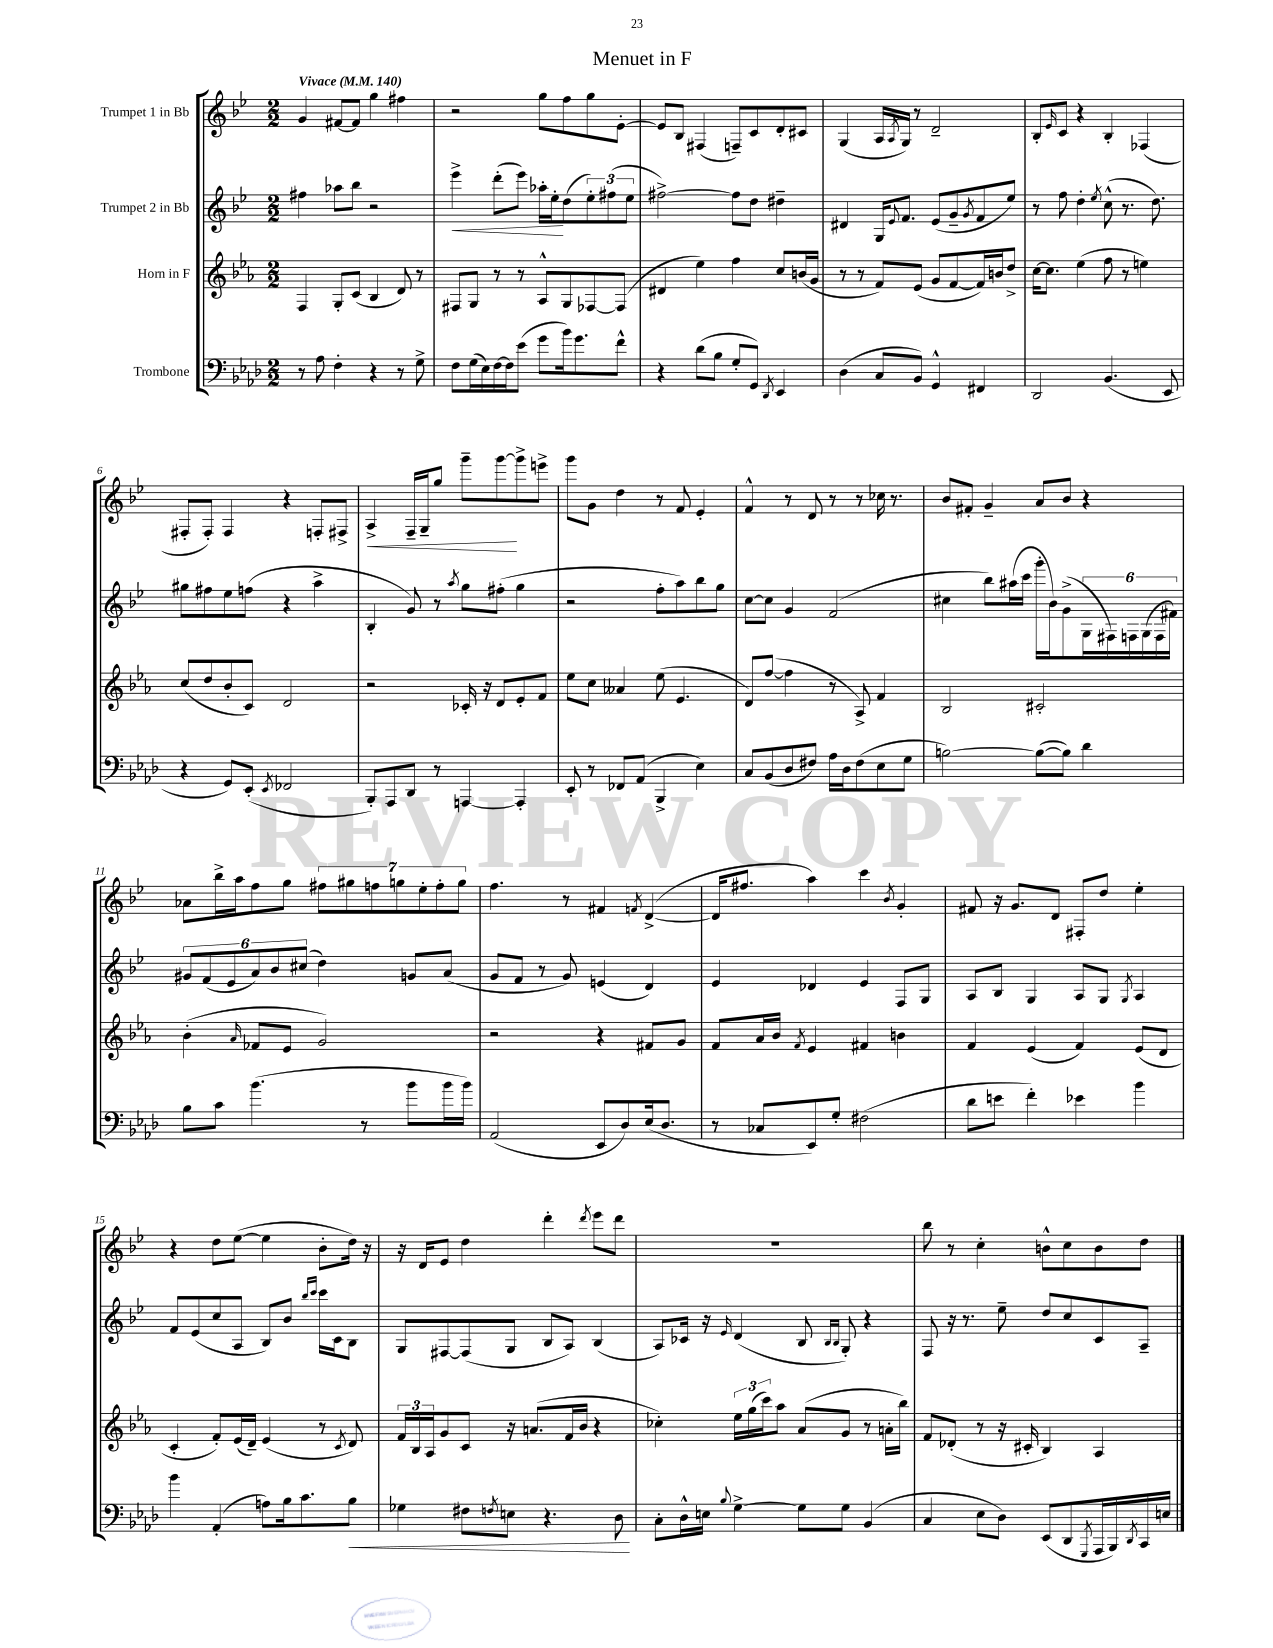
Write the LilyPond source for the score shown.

\header { title = "Menuet in F" }
<<
\new StaffGroup <<
\new Staff = "s0" \with { instrumentName = "Trumpet 1 in Bb" } {
    \clef treble \key bes \major \numericTimeSignature \time 2/2 \tempo "Vivace" 4 = 140
    g'4 fis'8~ fis'8 g''4 fis''4 |
    r2 g''8 f''8 g''8 ees'8~-. |
    ees'8 bes8 fis4( f8--) c'8 d'8-. cis'8 |
    g4( a16 \acciaccatura { a8 } g16) r8 d'2-- |
    bes8-. \grace { ees'16 } c'8 r4 bes4-. fes4( |
    fis8-. fis8-.) fis4 r4 f8-. fis8-> |
    a4->\< f16-- g16-- g''8 g'''8-- g'''8~\! g'''8-> e'''8-> |
    g'''8 g'8 d''4 r8 f'8 ees'4-. |
    f'4-^ r8 d'8 r8 r8 ces''16 r8. |
    bes'8 fis'8-. g'4-- a'8 bes'8 r4 |
    aes'8 bes''16-> a''16 f''8 g''8 \tuplet 7/4 { fis''8 gis''8 f''8 g''8 ees''8-. f''8-. g''8 } |
    f''4. r8 fis'4 \acciaccatura { f'8 } d'4~->( |
    d'16 fis''8. a''4) c'''4 \acciaccatura { bes'8 } g'4-. |
    fis'8 r16 g'8. d'8 fis8-. d''8 ees''4-. |
    r4 d''8 ees''8~( ees''4 bes'8-. d''16) r16 |
    r16 d'16 ees'8 d''4 d'''4-. \acciaccatura { d'''8 } ees'''8 d'''8 |
    R1 |
    bes''8 r8 c''4-. b'8-^ c''8 b'8 d''8 \bar "|." |
}
\new Staff = "s1" \with { instrumentName = "Trumpet 2 in Bb" } {
    \clef treble \key bes \major \numericTimeSignature \time 2/2
    fis''4 aes''8 bes''8 r2 |
    ees'''4->\< d'''8-.( ees'''8) aes''16-. ees''16-.\! d''8( \tuplet 3/2 { ees''8-.) fis''8( ees''8 } |
    fis''2~->) fis''8 d''8 dis''4-- |
    dis'4 g16 \appoggiatura { ees'8 } f'8. ees'8( g'8-- \acciaccatura { g'8 } f'8 ees''8) |
    r8 f''8 d''4-. \acciaccatura { ees''8 } c''8-^( r8. d''8.) |
    gis''8 fis''8 ees''8 f''8( r4 a''4-> |
    bes4-. g'8) r8 \acciaccatura { a''8 } g''8 fis''8-.( g''4 |
    r2 f''8-. a''8) bes''8 g''8 |
    c''8~ c''8 g'4 f'2( |
    cis''4 bes''8) ais''16( c'''16 g'''16-. bes'16) g'8->( \tuplet 6/4 { g16 fis16) f16 g16( f16 fis'16) } |
    \tuplet 6/4 { gis'8 f'8( ees'8 a'8) bes'8 cis''8( } d''4) g'8 a'8( |
    g'8 f'8 r8 g'8) e'4( d'4) |
    ees'4 des'4 ees'4 f8 g8 |
    a8 bes8 g4 a8 g8 \acciaccatura { g8 } a4 |
    f'8 ees'8( c''8 a8 bes8) bes'8 \grace { bes''16 c'''16 } c'''16 c'16 bes8 |
    g8 fis8~ fis8( g8 bes8 a8) bes4( |
    a8) ces'16 r16 \grace { ees'16 } d'4( bes8 \grace { bes16 bes16 } g8-.) r4 |
    f8 r16 r8. ees''8-- d''8 c''8 c'8 a8-- \bar "|." |
}
\new Staff = "s2" \with { instrumentName = "Horn in F" } {
    \clef treble \key ees \major \numericTimeSignature \time 2/2
    f4 g8-. c'8( bes4 d'8) r8 |
    fis8 g8 r8 r8 aes8-^ g8 fes8~ fes8( |
    dis'4 ees''4) f''4 c''8 b'16( g'16 |
    r8 r8 f'8) ees'8( g'8 f'8~ f'16) b'16 d''8-> |
    c''16~ c''8. ees''4( f''8 r8 e''4) |
    c''8( d''8 bes'8-. c'8) d'2 |
    r2 ces'16-. r16 d'8 ees'8-. f'8 |
    ees''8 c''8 aeses'4 ees''8( ees'4. |
    d'8) f''8~( f''4 r8 aes8->) f'4 |
    bes2 cis'2-. |
    bes'4-.( \grace { aes'16 } fes'8 ees'8 g'2) |
    r2 r4 fis'8 g'8 |
    f'8 aes'16 bes'16 \acciaccatura { f'8 } ees'4 fis'4 b'4 |
    f'4 ees'4( f'4) ees'8( d'8 |
    c'4-. f'8-.) ees'16( d'16--) ees'4( r8 \acciaccatura { c'8 } d'8) |
    \tuplet 3/2 { f'16 bes16 aes16 } g'8 c'8 r16 a'8.( f'16 bes'16 r4 |
    ces''4-.) \tuplet 3/2 { ees''16 g''16( c'''16) } aes''8 aes'8( g'8 r8 a'16-. bes''16) |
    f'8 des'8-.( r8 r16 cis'16-. bes4) aes4 \bar "|." |
}
\new Staff = "s3" \with { instrumentName = "Trombone" } {
    \clef bass \key aes \major \numericTimeSignature \time 2/2
    r8 aes8 f4-. r4 r8 g8-> |
    f8 g16( ees16) f16~ f16 ees'8( g'8 bes'16) g'8. f'8-^ |
    r4 des'8( bes8 g8-. g,8) \acciaccatura { des,8 } ees,4 |
    des4( c8 bes,8) g,4-^ fis,4 |
    des,2 bes,4.( ees,8 |
    r4 g,8) ees,8-.( \acciaccatura { ees,8 } fes,2 |
    bes,,8-.) aes,,8 des,8 r8 a,,4~ a,,4-. |
    ees,8-. r8 fes,8 aes,8( bes,,4-> ees4) |
    c8 bes,8( des8 fis8) aes16 des16 fis8( ees8 g8 |
    b2~) b8~( b8) des'4 |
    bes8 c'8 bes'4.( r8 bes'8 bes'16 bes'16) |
    aes,2( ees,8 des8) ees16( des8. |
    r8 ces8 ees,8) g8-. fis2( |
    des'8 e'8 f'4-.) ees'4 bes'4 |
    bes'4 aes,4-.( a8) bes16 c'8. bes8\< |
    ges4 fis8 \acciaccatura { f8 } e8 r4. des8\! |
    c8-. des16-^ e16 \appoggiatura { bes8 } g4~-> g8 g8 bes,4( |
    c4 ees8 des8) ees,8( des,8 \acciaccatura { g,,8 } aes,,16 bes,,16) \acciaccatura { des,8 } c,16 e16 \bar "|." |
}
>>
>>
